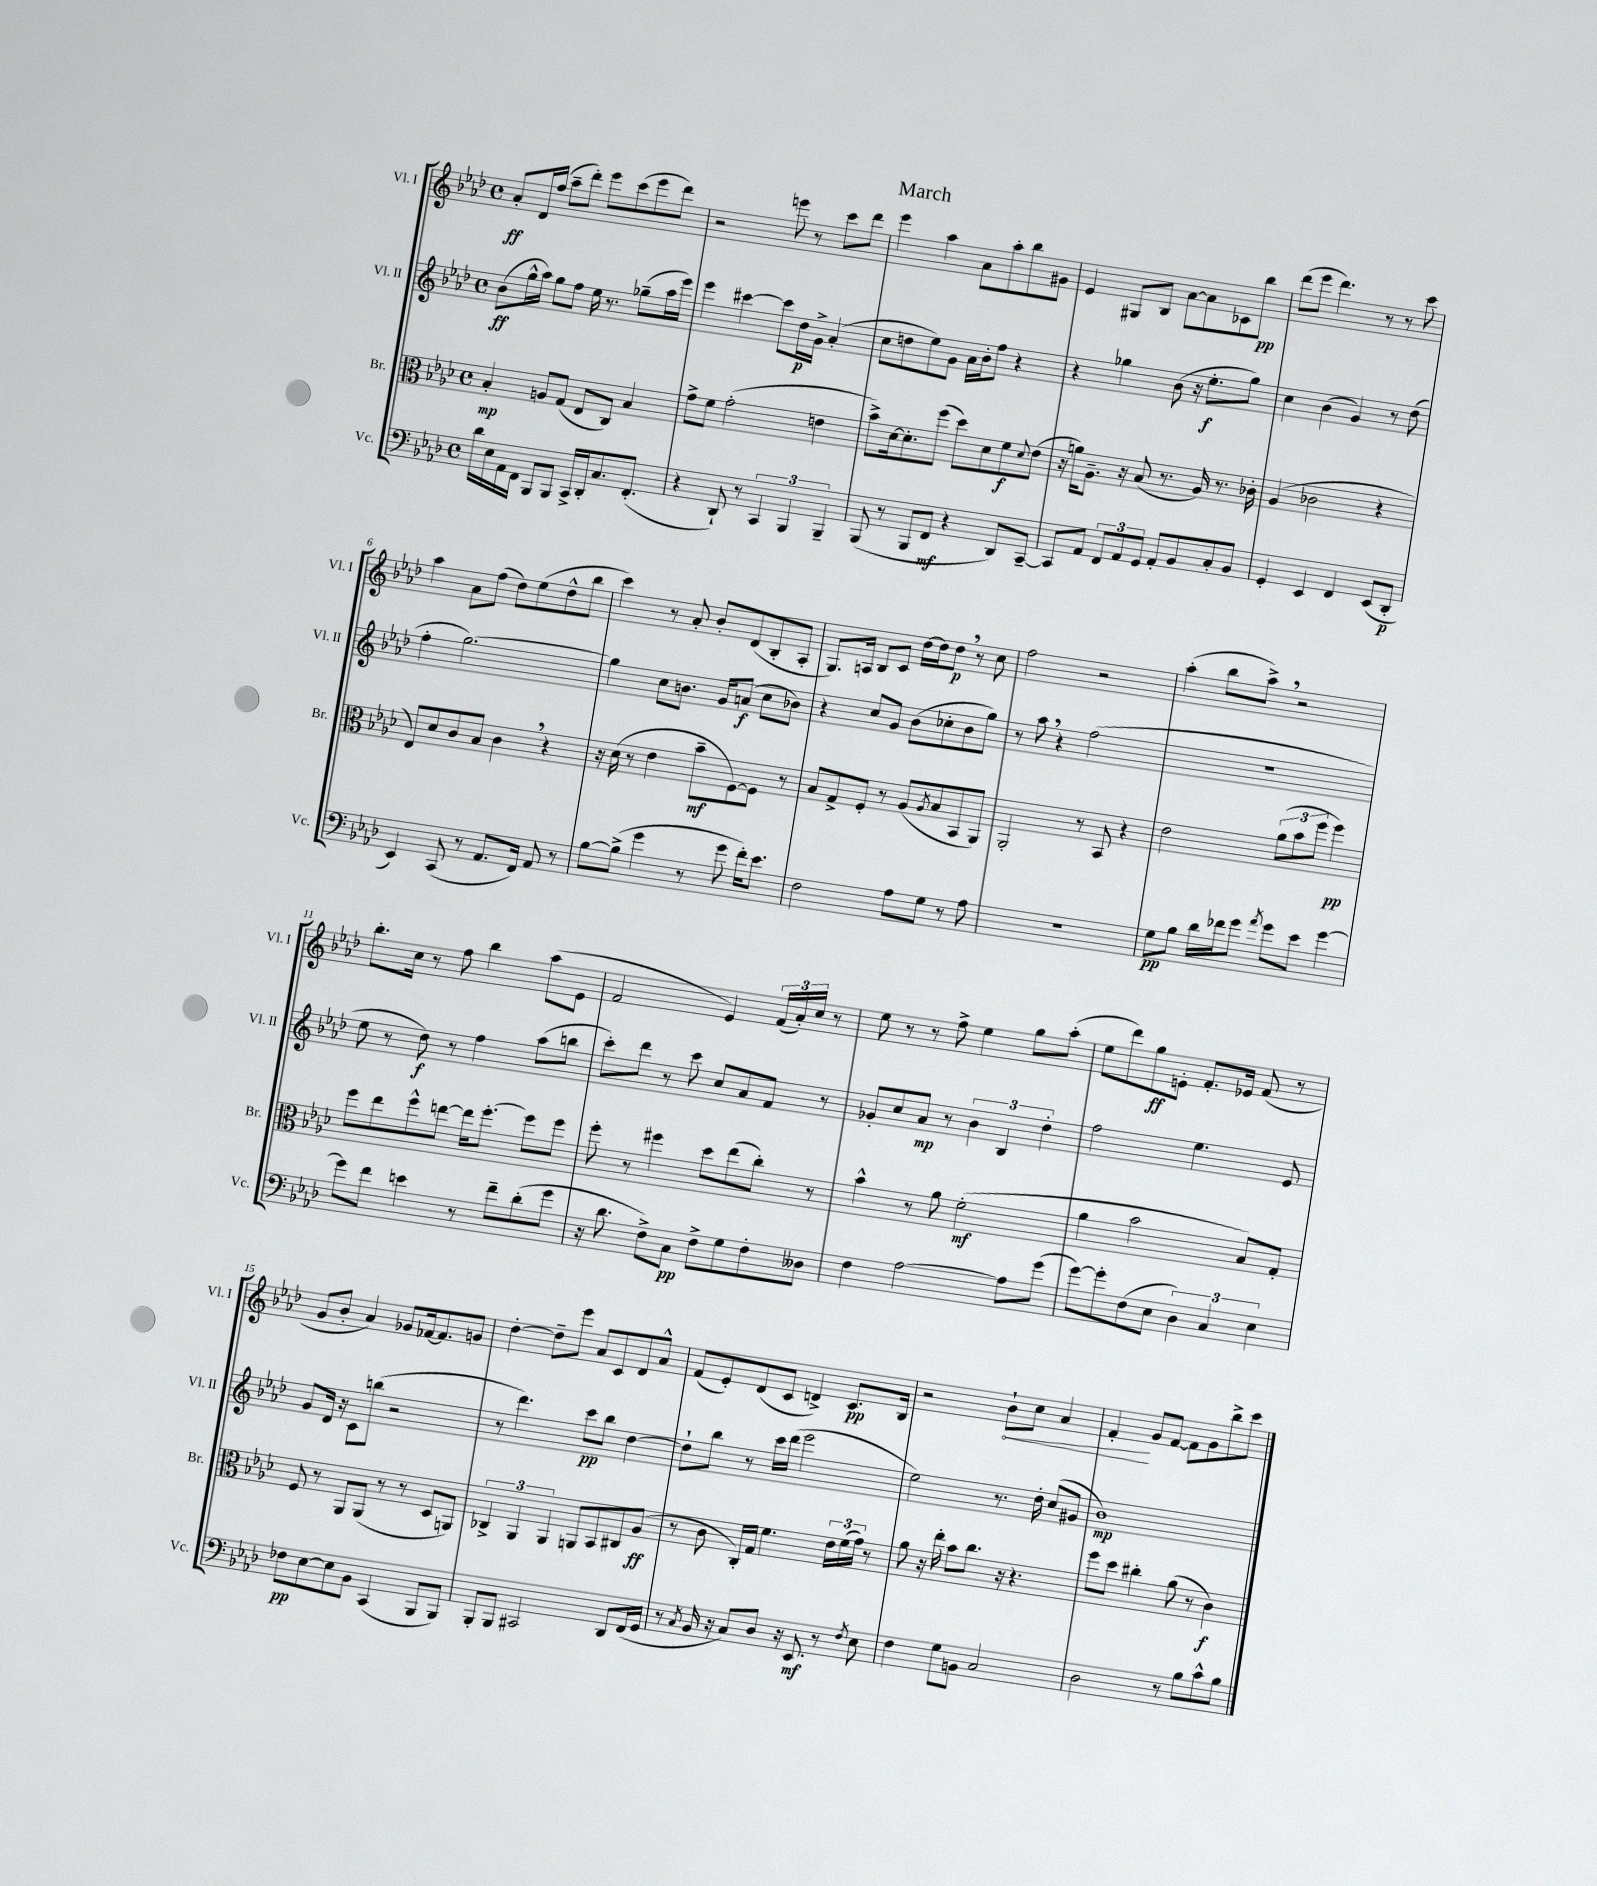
\header { title = "March" }
<<
\new StaffGroup <<
\new Staff = "s0" \with { instrumentName = "Vl. I" shortInstrumentName = "Vl. I" } {
    \clef treble \key aes \major \defaultTimeSignature \time 4/4
    aes'8-.\ff des'16 f''16( aes''8-- des'''8-.) ees'''8 c'''8( ees'''8 des'''8) |
    r2 e'''8 r8 c'''8 des'''8 |
    ees'''4 aes''4 aes'8 aes''8-. bes''8 gis'8 |
    ees'4 gis8 bes8 aes'8~ aes'8 ces'8 bes''8\pp |
    des'''8( ees'''8 des'''4.) r8 r8 c'''8 |
    aes''4 aes'8 f''8( des''8) ees''8( des''8-^ bes''8 |
    c'''4) r8 aes'8-. bes'8-. des'8( bes8-. aes8-. |
    g8.) a16 bes8 c'8 des''16~ des''16 des''8\p \breathe r8 c''8 |
    f''2 r2 |
    aes''4-.( bes''8 aes''8->) \breathe r2 |
    bes''8.-. c''16 r8 f''8 bes''4 aes''8( ees'8 |
    f'2 ees'4) \tuplet 3/2 { f'16( aes'16-.) c''16 } r8 |
    ees''8 r8 r8 f''8-> ees''4 g''8 aes''8-.( |
    ees''8 des'''8) g''8\ff e'8-. f'8.-. ees'16 f'8( r8 |
    g'8 bes'8-. aes'4) ges'8 fes'16~ fes'8. g'8 |
    des''4~-. des''8-- ees'''8 aes'8 c'8 des'8 aes'8-^ |
    f'8( ees'8-.) des'8( c'8 d'4->) c'8.\pp bes16 |
    r2 \once \override Hairpin.circled-tip = ##t bes'8-!\< c''8 aes'4 |
    f'4-.\! g'8 f'8~ f'8 g'8 bes''8-> c'''8 \bar "|." |
}
\new Staff = "s1" \with { instrumentName = "Vl. II" shortInstrumentName = "Vl. II" } {
    \clef treble \key aes \major \defaultTimeSignature \time 4/4
    bes'8\ff( g''16-^ aes''16) g''8 f''8 ees''16 r8. ges''8--( aes''16 ees'''16) |
    ees'''4 cis'''4~ cis'''8 des''16\p g'16-> aes'4-.( |
    c''8 d''8 ees''8) g'8 aes'16 bes'16-. f''8 r4 |
    r4 ges''4 bes'8( r16 ees''8.-.\f ges''8) |
    c''4 bes'4( g'4) r8 des''8( |
    f''4-. g''2.~) |
    g''4 c''8 b'8. g'16 a'8\f( c''8 bes'8) |
    r4 c''8 g'8 bes'8( ces''8-. bes'8 g''8) |
    r8 aes''8 \breathe r4 f''2( |
    R1 |
    ees''8 r8 des''8\f) r8 f''4 aes''8( b''8 |
    c'''8-.) des'''8 r8 c'''8 c''8 aes'8 f'8 r8 |
    ges'8-. c''8 aes'8\mp r8 \tuplet 3/2 { bes'4 bes4 des''4-. } |
    f''2 ees''4. ees'8 |
    g'8 des'16 r16 c'8 b''8( r2 |
    r8 des'''4.) c'''8\pp bes''8 des''4~ |
    des''8-! bes''8 r8 c'''16 des'''16( ees'''2 |
    ees''2) r8. des''16-. c''8( gis'8 |
    bes'1\mp) \bar "|." |
}
\new Staff = "s2" \with { instrumentName = "Br." shortInstrumentName = "Br." } {
    \clef alto \key aes \major \defaultTimeSignature \time 4/4
    bes4-.\mp a8 g8( ees8 c8) bes4 |
    g'8-> f'8 g'2-.( e'4 |
    bes'8->) des'16~ des'8.-. f''8( des''8) des'8 f'8\f \appoggiatura { des'8 } ees'8( |
    r16 a'16) aes8.-- r16 bes8( r8. aes16) r8. ces'16-. |
    aes4( ces'2 r4 |
    ees8) des'8 c'8 bes8 c'4 \breathe r4 |
    r16 des'16( r8 ees'4 bes'8--\mf f8~) f8 r8 |
    bes8 g8-> f8-. r8 aes8( \acciaccatura { aes8 } bes8 bes,8 aes,8) |
    aes,2-. r8 bes,8 r4 |
    ees'2 \tuplet 3/2 { aes'8( bes'8 f''8 } f''4\pp) |
    f''8 ees''8 f''8-^ e''8~ e''16 f''8.~-. f''8 f''8 |
    f''8-. r8 fis''4 des''8 ees''8( c''8-.) r8 |
    bes'4-^ r8 aes'8 f'2-.\mf( |
    aes'4 bes'2 bes8) g8-. |
    f8 r8 aes,8 aes,8( r8 r8 des8 a,8) |
    \tuplet 3/2 { ces4-> aes,4 aes,4 } a,8 bes,8 cis8 aes8\ff( |
    r8 c'8 c16-.) g16 f'4. \tuplet 3/2 { ees'16 f'16( g'16) } r8 |
    aes'8 r16 ees''16-. bes'8 c''8. r16 r4. |
    f''8 des''8 cis''4-. aes'8( r8 c'4\f) \bar "|." |
}
\new Staff = "s3" \with { instrumentName = "Vc." shortInstrumentName = "Vc." } {
    \clef bass \key aes \major \defaultTimeSignature \time 4/4
    des'16 ees16 aes,16 f,16 bes,,8 bes,,8 c,16-> des,16-. c8. f,8.-.( |
    r4 des,8-!) r8 \tuplet 3/2 { c,4 bes,,4 bes,,4-- } |
    bes,,8( r8 bes,,8 f,8\mf r4 des,8) c,8~-- |
    c,8 aes,8 \tuplet 3/2 { f,8 aes,8 g,8 } aes,8-. bes,8 c8-. bes,8 |
    g,4-. ees,4 f,4 ees,8( des,8-.\p |
    ees,4) c,8( r8 aes,8. f,16) aes,8 r8 |
    bes8~ bes8->( g'4 r8 g'8 f'16-.) ees'8. |
    f2 aes8 g8 r8 aes8 |
    r1 |
    g8\pp bes8 des'16 fes'16 g'8 \acciaccatura { aes'8 } g'8 ees'8 g'4~ |
    g'8 f'8 e'4 r8 f'8-- des'8-.( g'8 |
    r16 des'8. f8->) c8\pp f8-> g8 f8-. deses8 |
    f4 aes2~ aes8 g'8( |
    g'8~) g'8-. f8( ees8 \tuplet 3/2 { des4) c4 ees4 } |
    fes8\pp ees8~ ees8 bes,8 c,4( bes,,8 bes,,8) |
    bes,,8-. bes,,8 cis,2 des,8 f,16( g,16 |
    r8 \acciaccatura { c8 } bes,16 r16 c8) des8 r16 ees,8.\mf r8 \acciaccatura { f8 } ees8 |
    f4 g8 b,8 c2 |
    des2 r8 bes8 c'8-^ bes8 \bar "|." |
}
>>
>>
